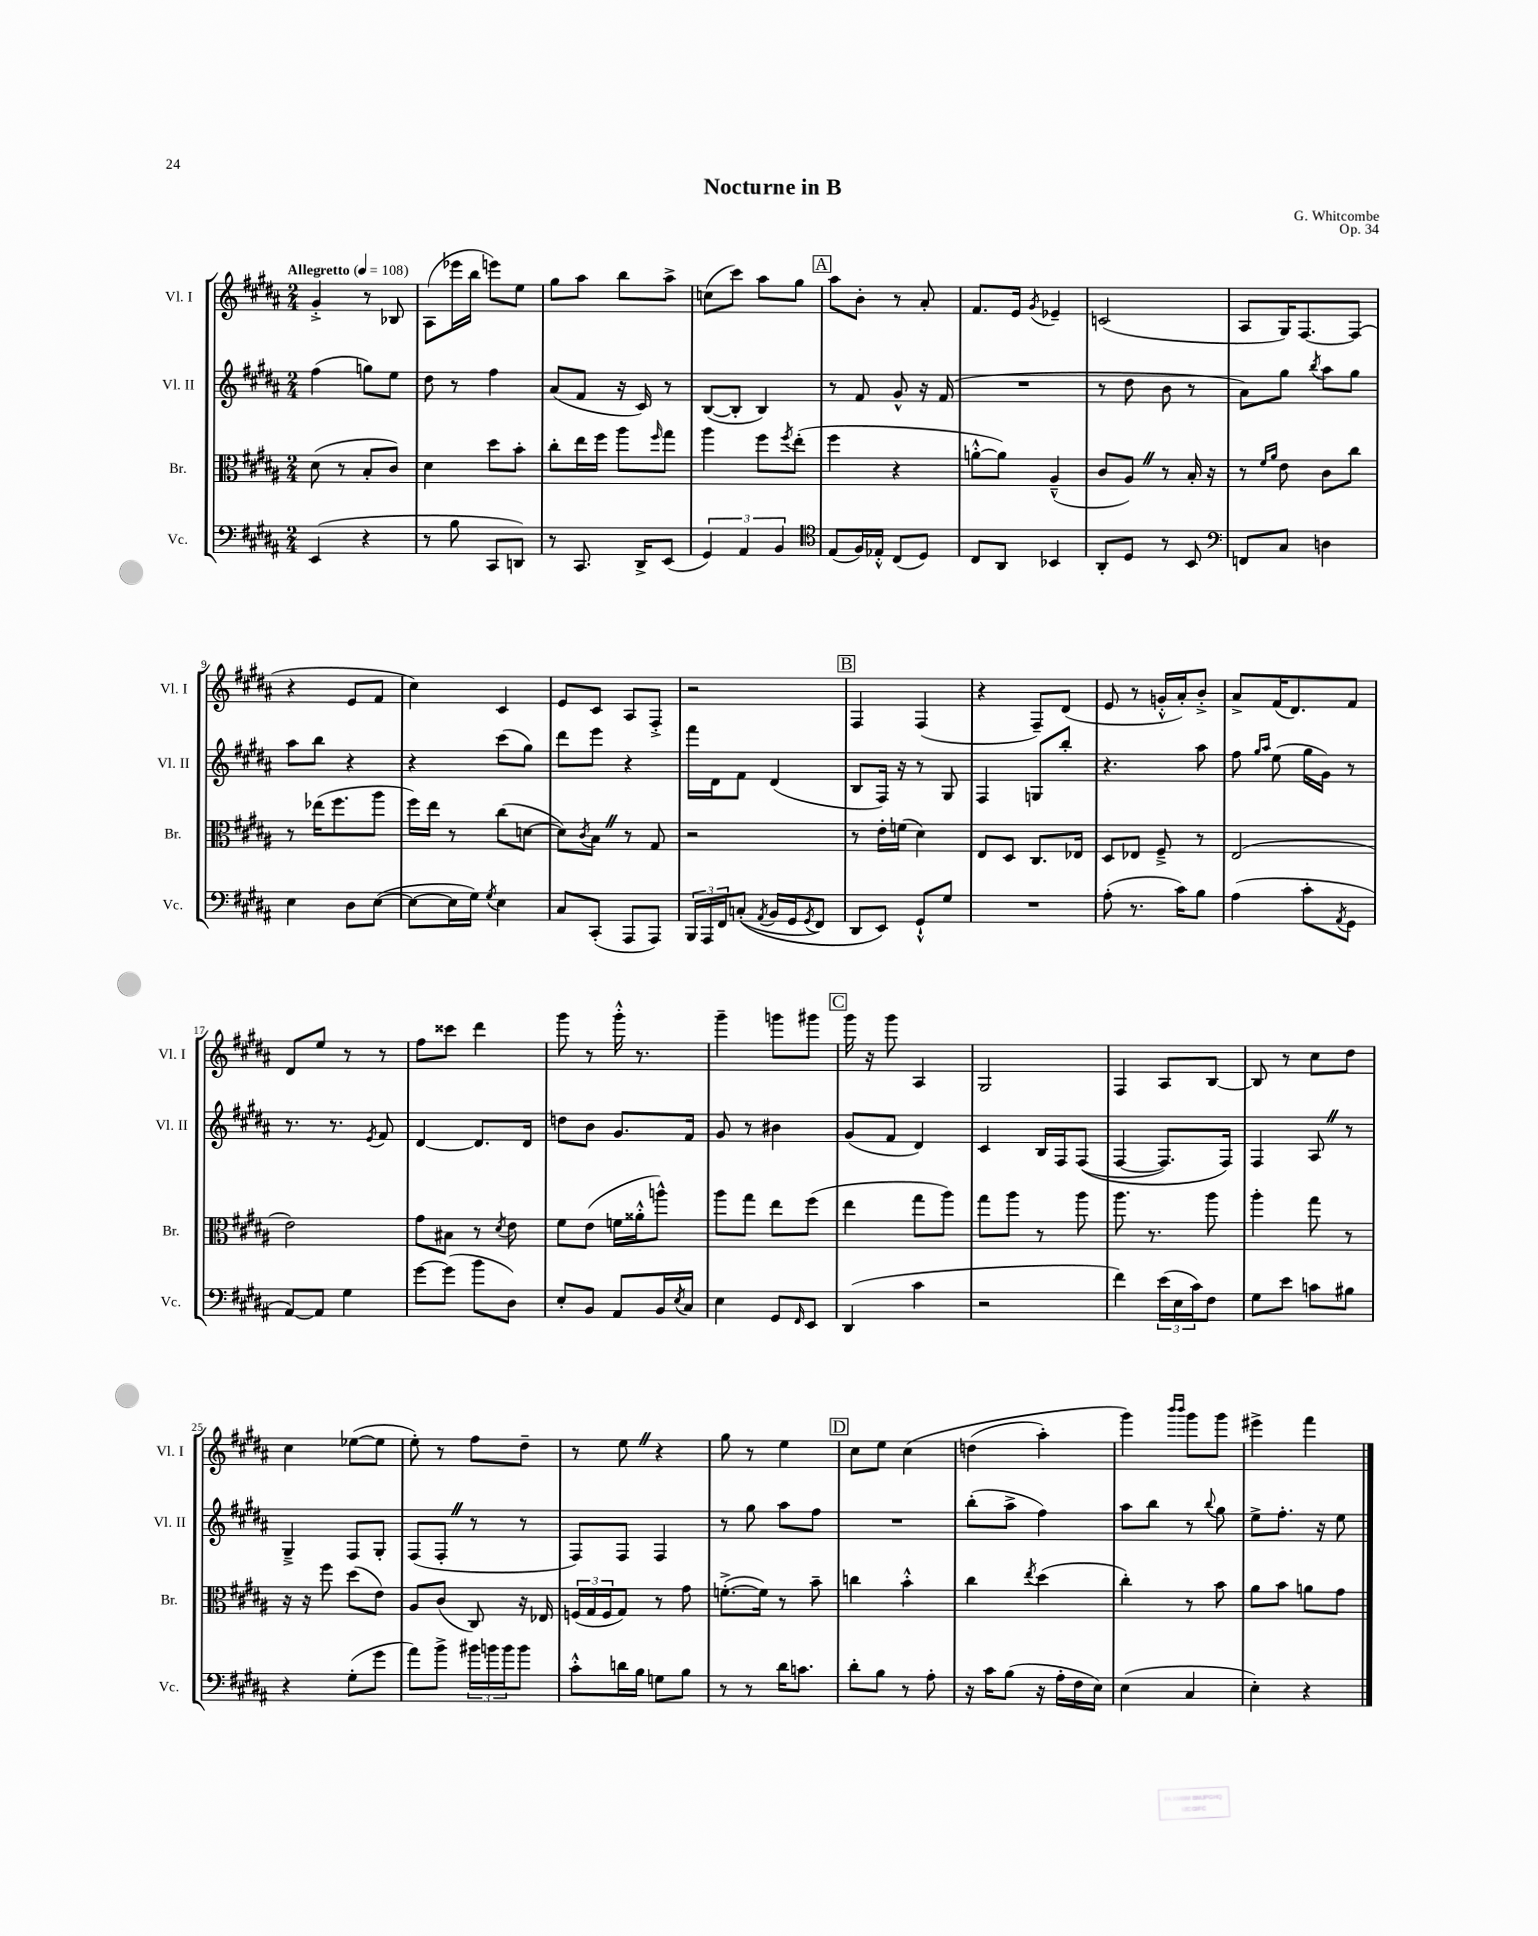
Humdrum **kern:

**kern	**kern	**kern	**kern
*staff4	*staff3	*staff2	*staff1
*clefF4	*clefC3	*clefG2	*clefG2
*k[f#c#g#d#a#]	*k[f#c#g#d#a#]	*k[f#c#g#d#a#]	*k[f#c#g#d#a#]
*M2/4	*M2/4	*M2/4	*M2/4
*MM108	*MM108	*MM108	*MM108
(4EE	(8d#	(4ff#	4g#'^
.	8r	.	.
4r	8B'	8gg)	8r
.	8c#)	8ee	8B-
=	=	=	=
8r	4d#	8dd#	(8A#
8B	.	8r	16eee-
.	.	.	16bb
8CC#	8dd#	4ff#	8eee)
8DD)	8b'	.	8ee
=	=	=	=
8r	8cc#'	(8a#	8gg#
8.CC#	16ee	8f#	8aa#
.	16ff#	.	.
.	8aa#	16r	8bb
16DD#^	.	16c#)	.
.	16qqff#	.	.
(8EE	8gg#	8r	8aa#^
=	=	=	=
6GG#)	4aa#	([8B	(8cc
.	.	8B']	8ccc#)
6AA#	.	.	.
.	8ff#	4B)	8aa#
6BB	.	.	.
.	8qff#	.	.
.	(8ee'	.	8gg#
=	=	=	=
*clefC4	*	*	*
(8E	4ff#	8r	8aa#
16F#)	.	8f#	8b'
16E-'^^	.	.	.
(8C#	4r	8g#^^	8r
8D#)	.	16r	8a#'
.	.	(16f#	.
=	=	=	=
8C#	[8a'^^	2r	8.f#
8AA#	8a])	.	.
.	.	.	16e
.	.	.	8qg#
4BB-	(4A#~^^	.	4e-~
=	=	=	=
8AA#'	8c#	8r	(2c
8D#	8A#)	8dd#	.
8r	8r	8b	.
8BB	16B'	8r	.
.	16r	.	.
=	=	=	=
*clefF4	*	*	*
8FF	8r	8a#)	8A#
.	16qqf#	.	.
.	16qqa#	.	.
8C#	8e	8gg#	16G#)
.	.	.	[8.F#
.	.	8qbb	.
4D	8c#	8aa#	.
.	8cc#	8gg#	(8F#]
=	=	=	=
4E	8r	8aa#	4r
.	(16ee-	8bb	.
.	8.ff#	.	.
8D#	.	4r	8e
([8E	8aa#	.	8f#
=	=	=	=
8E_	16ff#)	4r	4cc#)
.	16ee	.	.
16E]	8r	.	.
16G#)	.	.	.
8qG#	.	.	.
4E	(8cc#	(8ccc#	4c#
.	[8d	8gg#)	.
=	=	=	=
8C#	8d])	8ddd#	8e
.	8qc#	.	.
(8CC#'	8B	8eee	8c#
8AAA#	8r	4r	8A#
8AAA#)	8G#	.	8F#'^
=	=	=	=
24BBB	2r	16fff#	2r
24AAA#	.	.	.
.	.	16d#	.
24FF#	.	.	.
&((8C'	.	8f#	.
8qAA#	.	.	.
16BB	.	(4d#	.
16GG#	.	.	.
8qGG#	.	.	.
8FF#)	.	.	.
=	=	=	=
8DD#	8r	8B	4F#
8EE&)	16e'	16F#)	.
.	(16f	16r	.
8GG#`^^	4d#)	8r	(4F#
8G#	.	8G#	.
=	=	=	=
2r	8E	4F#	4r
.	8D#	.	.
.	8.C#	8G	8F#~)
.	.	8bb'	(8d#
.	16E-	.	.
=	=	=	=
(8A#'	8D#	4.r	8e
8.r	8E-	.	8r
.	8F#~^	.	16g'^^
16c#)	.	.	16a#')
8B	8r	8aa#	8b'^
=	=	=	=
(4A#	(2E	8ff#	8a#^
.	.	16qqgg#	.
.	.	16qqaa#	.
.	.	(8ee	(16f#
.	.	.	8.d#)
8c#'	.	16gg#	.
.	.	16g#)	.
8qAA#	.	.	.
8GG#	.	8r	8f#
=	=	=	=
[8AA#)	2e)	8.r	8d#
8AA#]	.	.	8ee
.	.	8.r	.
4G#	.	.	8r
.	.	8qe	.
.	.	8f#	8r
=	=	=	=
[8g#	8g#	[4d#	8ff#
(8g#]	8B#	.	8ccc##
8b	8r	8.d#]	4ddd#
.	8qd#	.	.
8D#)	8e	.	.
.	.	16d#	.
=	=	=	=
8E'	8f#	8dd	8ggg#
8BB	(8e	8b	8r
8AA#	16f	8.g#	16ggg#'^^
.	16a##'^^	.	8.r
16BB	8aa^^)	.	.
8qE	.	.	.
16C#	.	16f#	.
=	=	=	=
4E	8aa#	8g#	4ggg#~
.	8gg#	8r	.
8GG#	8ee	4b#	8ggg
16qqFF#	.	.	.
8EE	(8ff#	.	8ggg#
=	=	=	=
(4DD#	4ee	(8g#	16ggg#
.	.	.	16r
.	.	8f#	8ggg#
4c#	8gg#	4d#)	4A#
.	8aa#)	.	.
=	=	=	=
2r	8gg#	4c#	2G#
.	8aa#	.	.
.	8r	16B	.
.	.	16F#	.
.	8aa#	&((8F#	.
=	=	=	=
4f#)	8.aa#	[4F#	4F#
.	8.r	.	.
(24e	.	8.F#])	8A#
24E	.	.	.
24c#)	.	.	.
8F#	8aa#	.	[8B
.	.	16F#&)	.
=	=	=	=
8G#	4aa#'	4F#	8B]
8e	.	.	8r
8c	8gg#	8A#	8cc#
8B#	8r	8r	8dd#
=	=	=	=
4r	16r	4G#~^	4cc#
.	16r	.	.
.	8ff#	.	.
(8G#'	(8dd#	8F#	([8ee-
8g#	8e)	8G#'	8ee-]
=	=	=	=
8a#)	8A#	(8F#	8ee')
8b^	(8c#	8F#'	8r
24b#	8C#)	8r	8ff#
24b	.	.	.
24b	.	.	.
8b	16r	8r	8dd#~
.	16E-	.	.
=	=	=	=
8c#'^^	(24F	8F#)	8r
.	24G#	.	.
.	24F	.	.
16d	8G#)	8F#	8ee
16B	.	.	.
8G	8r	4F#	4r
8B	8g#	.	.
=	=	=	=
8r	([8.f'^	8r	8gg#
8r	.	8gg#	8r
.	16f])	.	.
16d#	8r	8aa#	4ee
8.c	.	.	.
.	8b~	8ff#	.
=	=	=	=
8d#'	4cc	2r	8cc#
8B	.	.	8ee
8r	4b'^^	.	&(4cc#
8A#'	.	.	.
=	=	=	=
16r	4cc#	(8bb'	(4dd
16c#	.	.	.
(8B	.	8aa#^	.
.	8qee	.	.
16r	(4dd#	4ff#)	4aa#')
16A#'	.	.	.
16F#	.	.	.
16E)	.	.	.
=	=	=	=
(4E	4cc#')	8aa#	4ggg#&)
.	.	8bb	.
.	.	.	16qqbbb
.	.	.	16qqbbb
4C#	8r	8r	8ggg#
.	.	8qqbb	.
.	8b	8gg#	8ggg#
=	=	=	=
4E')	8a#	8ee^	4eee#^
.	8b	8.ff#'	.
4r	8a	.	4fff#
.	.	16r	.
.	8g#	8ee	.
==	==	==	==
*-	*-	*-	*-
